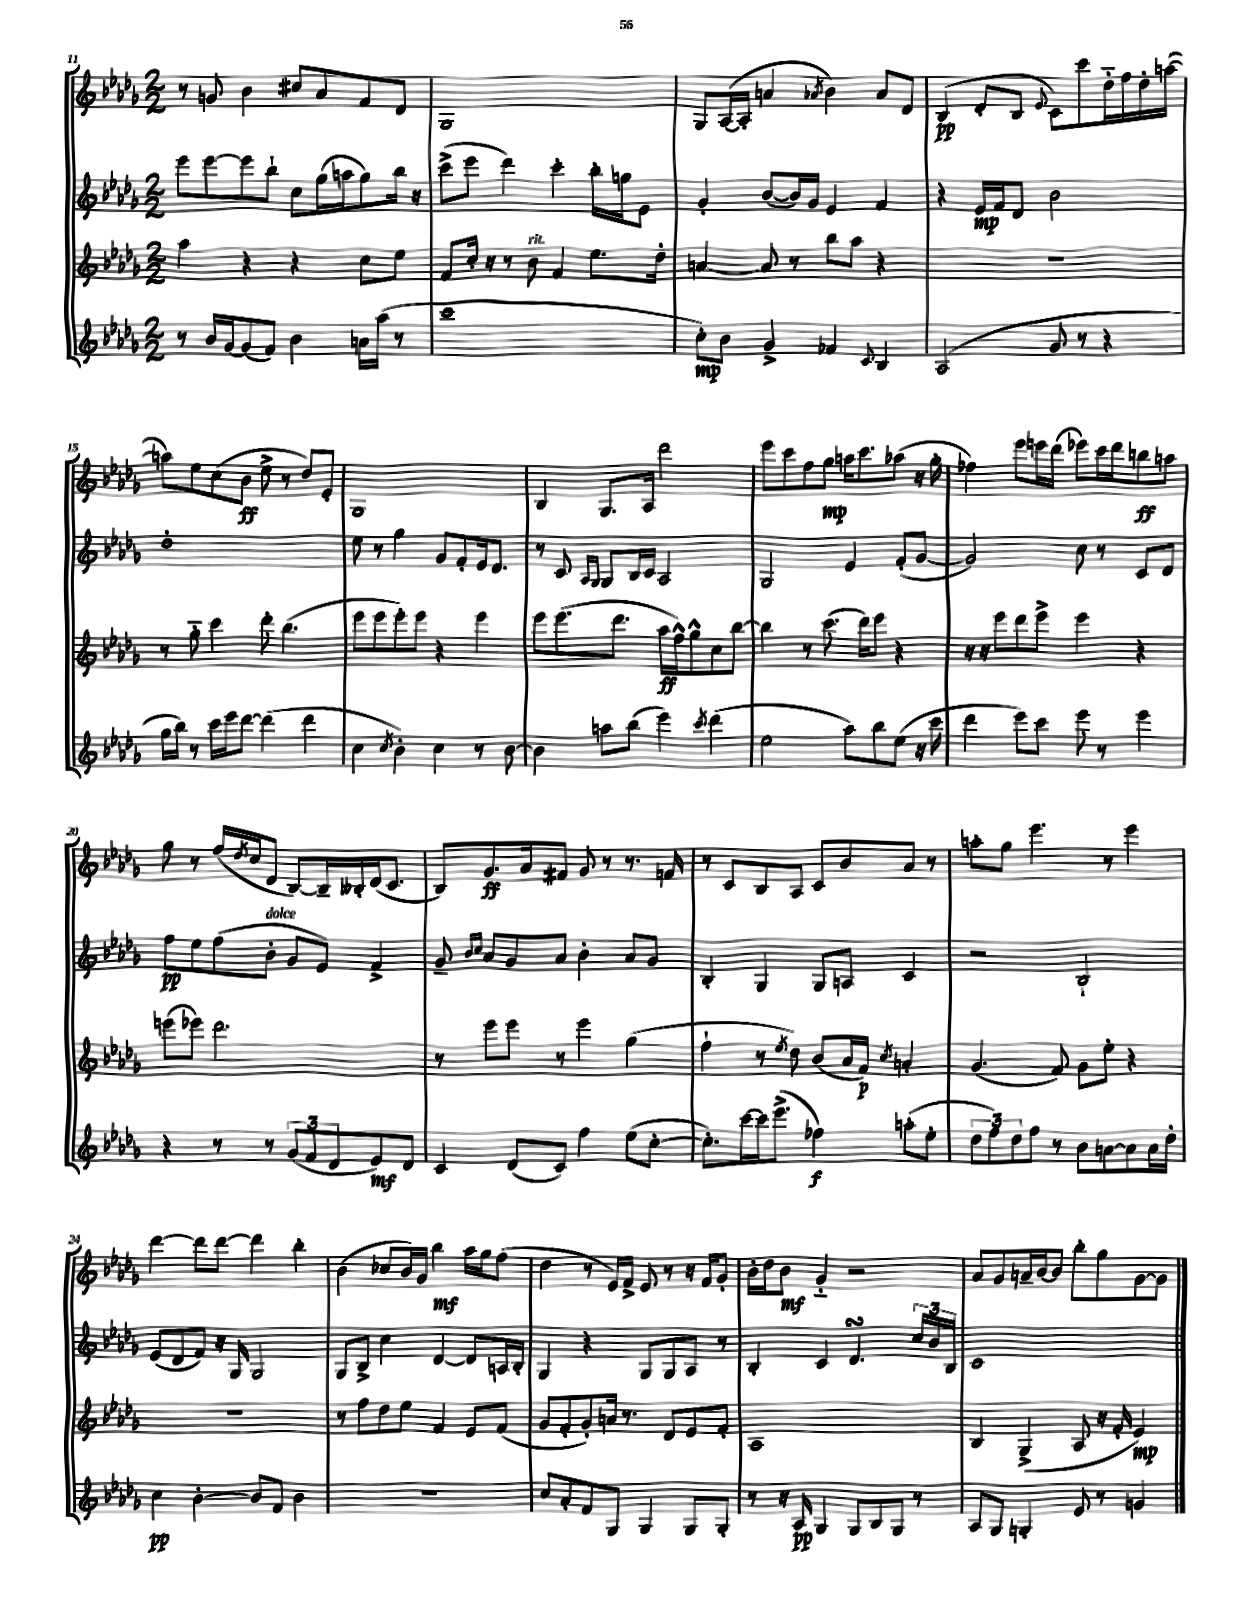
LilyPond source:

<<
\new StaffGroup <<
\new Staff = "s0" {
    \clef treble \key des \major \numericTimeSignature \time 2/2
    r8 g'8 bes'4 cis''8 aes'8 f'8 des'8 |
    ges1 |
    ges8 aes16~( aes16-. a'4 \acciaccatura { aes'8 } bes'4) aes'8 des'8 |
    bes4\pp( des'8-. bes8 \appoggiatura { ees'8 } c'8) c'''8 des''16-_ f''16 des''16-. a''16~( |
    a''8) ees''8 c''8( bes'8\ff ees''8-> r8 des''8) ees'8-. |
    ges1 |
    bes4 ges8. aes16 des'''2 |
    ees'''8 c'''8 f''8 ges''8\mp a''16 c'''8. aes''8( r16 ges''16-. |
    fes''4) ees'''8 e'''16 des'''16( ees'''8) c'''16 des'''16 b''8\ff a''8 |
    ges''8 r8 f''16( \acciaccatura { des''8 } c''16 des'8 bes8~) bes16-- beses16-. des'16( c'8. |
    bes8) ges'8.\ff aes'16 fis'8 ges'8 r8 r8. f'16 |
    r8 c'8 bes8 aes8 c'8 bes'8 aes'8 r8 |
    a''8-. ges''8 ees'''4. r8 ees'''4 |
    des'''4~ des'''8 des'''8~ des'''4 bes''4-. |
    bes'4( ces''8 bes'16) ges'16 bes''4\mf aes''16 ges''16 f''8( |
    des''4 r8 ees'16) f'16-> ees'8 r8 r16 f'16 ges'8-. |
    bes'16-. des''16 bes'8\mf ges'4-_ r2 |
    aes'8 ges'8 a'16-- bes'16~ bes'8 bes''8-. ges''8 ges'8~ ges'8 \bar "|." |
}
\new Staff = "s1" {
    \clef treble \key des \major \numericTimeSignature \time 2/2
    ees'''8 ees'''8~ ees'''8 bes''8-! c''8 ges''16( a''16 ges''8) bes''16 r16 |
    c'''8->( ees'''8 des'''4) c'''4-. bes''16-. g''16 ees'8 |
    ges'4-. bes'8~( bes'16) ges'16 ees'4 f'4 |
    r4 ees'16\mp f'16 des'8 bes'2 |
    des''1-. |
    ees''8 r8 ges''4 ges'8 f'8-. ees'16 des'8. |
    r8 c'8 \grace { aes16 ges16 } ges8 bes16 c'16 aes2 |
    ges2 ees'4 f'8-.( ges'8~ |
    ges'2) c''8 r8 c'8 des'8 |
    f''8\pp ees''8 f''8( bes'8-.^\markup { \italic "dolce" } ges'8 ees'8) f'4-> |
    ges'8-- \grace { bes'16 c''16 } aes'8 ges'8 aes'8 bes'4-. aes'8 ges'8 |
    bes4-. ges4 ges8 a8 c'4 |
    r2 bes2-! |
    ees'8( des'8 f'8) r16 ges16 ges2 |
    ges8 bes8-> c''4 des'4~ des'8 a16 bes16-. |
    ges4 r4 ges8 ges8 aes8 r8 |
    bes4-. c'4 des'4.\turn \tuplet 3/2 { c''16 bes'16 bes16 } |
    c'1 \bar "|." |
}
\new Staff = "s2" {
    \clef treble \key des \major \numericTimeSignature \time 2/2
    aes''4 r4 r4 c''8 ees''8 |
    f'8 c''16-. r16 r8 bes'8^\markup { \italic "rit." } f'4 ees''8. des''16-. |
    a'4~ a'8 r8 bes''8 aes''8 r4 |
    R1 |
    r8 ges''8-_ c'''4 des'''8-. bes''4.( |
    ees'''8 ees'''8 ees'''8-.) ees'''8 r4 ees'''4 |
    ees'''8 ees'''8.( des'''8. aes''16\ff f''16-^) ges''8-^ c''8 bes''8~ |
    bes''4 r8 c'''8.( des'''16) ees'''8 r4 |
    r16 r16 ees'''8 des'''8 ees'''8-> ees'''4 r4 |
    e'''8( ees'''8) des'''2. |
    r8 ees'''8 ees'''8 r8 ees'''4 ges''4( |
    f''4-! r8 \acciaccatura { ees''8 } des''8) bes'8( aes'16 f'16\p) \acciaccatura { c''8 } a'4-. |
    ges'4.( f'8) ges'8 ees''8-. r4 |
    R1 |
    r8 f''8 des''8 ees''8 f'4 ees'8 f'8( |
    ges'8 f'8-. ges'8-.) a'16 r8. des'8 ees'8 f'8-. |
    aes1 |
    bes4 ges4->( aes8 r16 f'16-. ees'4\mp) \bar "|." |
}
\new Staff = "s3" {
    \clef treble \key des \major \numericTimeSignature \time 2/2
    r8 bes'16 ges'16~ ges'8( f'8) bes'4 a'16 aes''16( r8 |
    c'''1 |
    c''8-.\mp) bes'8 ges'4-> fes'4 \appoggiatura { c'8 } bes4 |
    aes2( ges'8 r8 r4 |
    ges''16 bes''16) r8 c'''16 ees'''16 des'''8~ des'''4( des'''4 |
    c''4 \acciaccatura { c''8 } bes'4-.) c''4 r8 bes'8~ |
    bes'4 a''8 bes''8( ees'''4) \acciaccatura { c'''8 } des'''4( |
    ees''2 aes''8) bes''8 ees''8( r16 c'''16 |
    des'''4 ees'''8) c'''8 ees'''8 r8 ees'''4 |
    r4 r8 r8 \tuplet 3/2 { ges'8( f'8 des'8 } ees'8\mf) des'8 |
    c'4 des'8( c'8) f''4 ees''8( c''8~-. |
    c''8.-.) c'''16~ c'''16 ees'''8.->( fes''4\f) a''8-.( ees''8-. |
    \tuplet 3/2 { des''8 f''8) des''8 } f''8 r8 bes'8 a'8~ a'8 a'16 des''16-. |
    c''4\pp bes'4~-. bes'8 f'8 bes'4 |
    R1 |
    c''8 aes'8-. f'8 ges8 ges4 ges8 ges8-. |
    r8 r16 aes16\pp ges4 ges8 bes8 ges8 r8 |
    aes8 ges8 g4-. ees'8 r8 g'4 \bar "|." |
}
>>
>>
\layout { \context { \Score currentBarNumber = #11 } }
